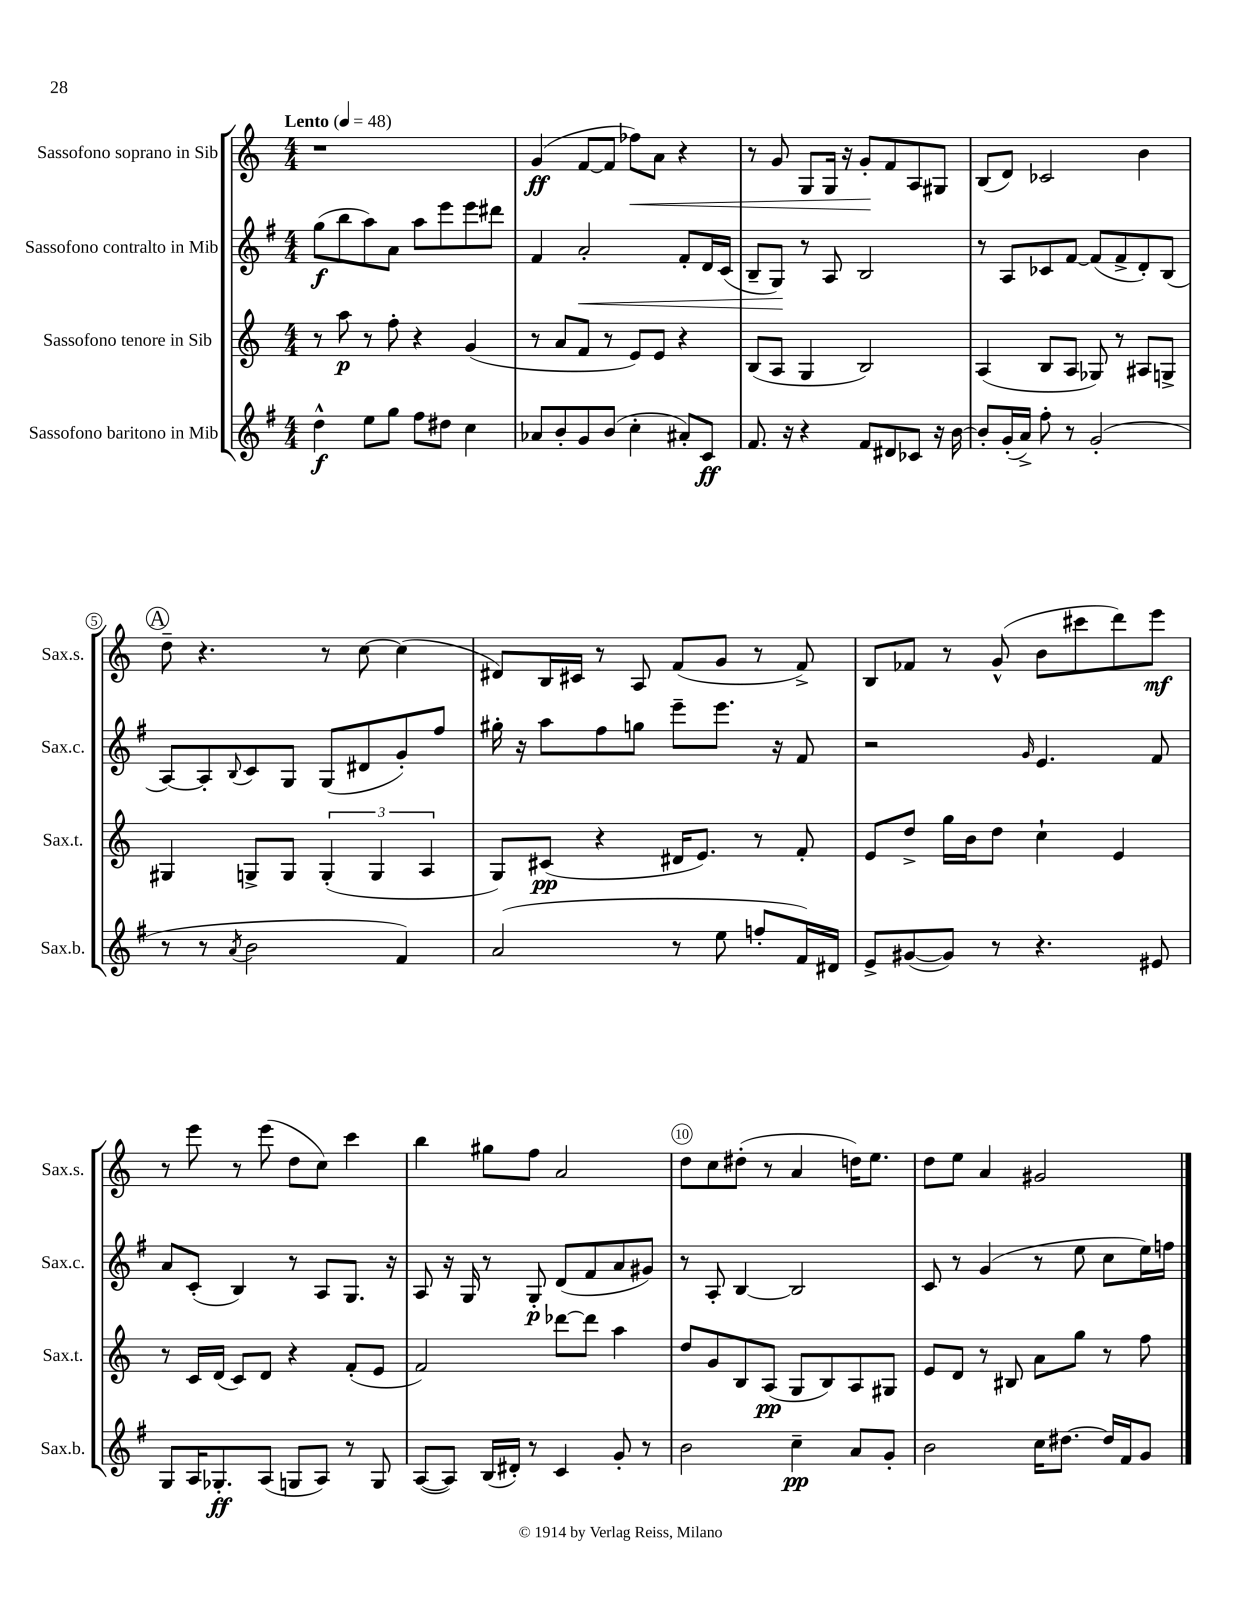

**kern	**kern	**kern	**kern
*staff4	*staff3	*staff2	*staff1
*clefG2	*clefG2	*clefG2	*clefG2
*k[f#]	*k[]	*k[f#]	*k[]
*M4/4	*M4/4	*M4/4	*M4/4
*MM48	*MM48	*MM48	*MM48
4dd^^\	8r	(8gg\L	1r
.	8aa\	8bb\	.
8ee\L	8r	8aa\)	.
8gg\J	8ff'\	8a\J	.
8ff#\L	4r	8aa\L	.
8dd#\J	.	8eee\	.
4cc\	(4g/	8eee\	.
.	.	8ddd#\J	.
=	=	=	=
8a-/L	8r	4f#/	(4g/
8b'/	8a/L	.	.
8g/	8f/J	2a'/	[8f/L
(8b/J	8r	.	8f/]J
4cc'\	8e/L)	.	8ff-\L)
.	8e/J	.	8a\J
8a#'/L)	4r	8f#'/L	4r
8c/J	.	16d/L	.
.	.	(16c/JJ	.
=	=	=	=
8.f#/	(8B/L	8B~/L	8r
.	8A/J	8G/J)	8g/
16r	.	.	.
4r	4G/	8r	8G/L
.	.	8A/	16G/Jk
.	.	.	16r
8f#/L	2B/)	2B/	8g'/L
8d#/	.	.	8f/
8c-/J	.	.	8A/
16r	.	.	8G#/J
[16b\	.	.	.
=	=	=	=
8b'/]L	(4A/	8r	(8B/L
(16g'/L	.	8A/L	8d/J)
16a^/JJ)	.	.	.
8ff#'\	8B/L	8c-/	2c-/
8r	8A/J	[8f#/J	.
(2g'/	8G-/)	(8f#/]L	.
.	8r	8f#^/	.
.	8A#/L	8d'/)	4b\
.	8G^/J	(8B/J	.
=	=	=	=
8r	4G#/	[8A/L)	8dd~\
8r	.	8A'/]	4.r
8qa/	.	8qqB/	.
2b\	8G^/L	8c/	.
.	8G/J	8G/J	.
.	(6G'/	(8G/L	8r
.	.	8d#/	[8cc\
.	6G/	.	.
4f#/)	.	8g'/)	(4cc\]
.	6A/	.	.
.	.	8ff#/J	.
=	=	=	=
(2a/	8G/L)	16gg#'\	8d#/L)
.	.	16r	.
.	(8c#/J	8aa\L	16B/L
.	.	.	16c#/JJ
.	4r	8ff#\	8r
.	.	8gg\J	8A/
8r	16d#/LK	8eee~\L	(8f/L
.	8.e/J)	.	.
8ee\	.	8.eee\J	8g/J
8ff'/L	8r	.	8r
.	.	16r	.
16f#/L)	8f'/	8f#/	8f^/)
16d#/JJ	.	.	.
=	=	=	=
8e^/L	8e/L	2r	8B/L
([8g#/	8dd^/J	.	8f-/J
8g#/]J)	16gg\LL	.	8r
.	16b\J	.	.
8r	8dd\J	.	(8g^^/
.	.	16qqg/	.
4.r	4cc`\	4.e/	8b\L
.	.	.	8ccc#\
.	4e/	.	8ddd\)
8e#/	.	8f#/	8eee\J
=	=	=	=
8G/L	8r	8a/L	8r
16A/K	16c/LL	(8c'/J	8eee\
8.G-'/	(16d/JJ	.	.
.	8c/L)	4B/)	8r
(8A/J	8d/J	.	(8eee\
8G/L	4r	8r	8dd\L
8A/J)	.	8A/L	8cc\J)
8r	(8f'/L	8.G/J	4ccc\
8G/	8e/J	.	.
.	.	16r	.
=	=	=	=
([8A/L	2f/)	8A/	4bb\
8A/]J)	.	16r	.
.	.	16G/	.
(16B/LL	.	8r	8gg#\L
16d#'/JJ)	.	.	.
8r	.	8G'/	8ff\J
4c/	[8ddd-\L	(8d/L	2a/
.	8ddd-\]J	8f#/	.
8g'/	4aa\	8a/	.
8r	.	8g#/J)	.
=	=	=	=
2b\	8dd/L	8r	8dd\L
.	8g/	8A'/	8cc\
.	8B/	[4B/	(8dd#'\J
.	(8A/J	.	8r
4cc~\	8G/L	2B/]	4a/
.	8B/)	.	.
8a/L	8A/	.	16dd\LK)
.	.	.	8.ee\J
8g'/J	8G#/J	.	.
=	=	=	=
2b\	8e/L	8c/	8dd\L
.	8d/J	8r	8ee\J
.	8r	(4g/	4a/
.	8B#/	.	.
16cc\LK	8a\L	8r	2g#/
[8.dd#\J	.	.	.
.	8gg\J	8ee\	.
16dd#/]LL	8r	8cc\L	.
16f#/J	.	.	.
8g/J	8ff\	16ee\L)	.
.	.	16ff\JJ	.
==	==	==	==
*-	*-	*-	*-
